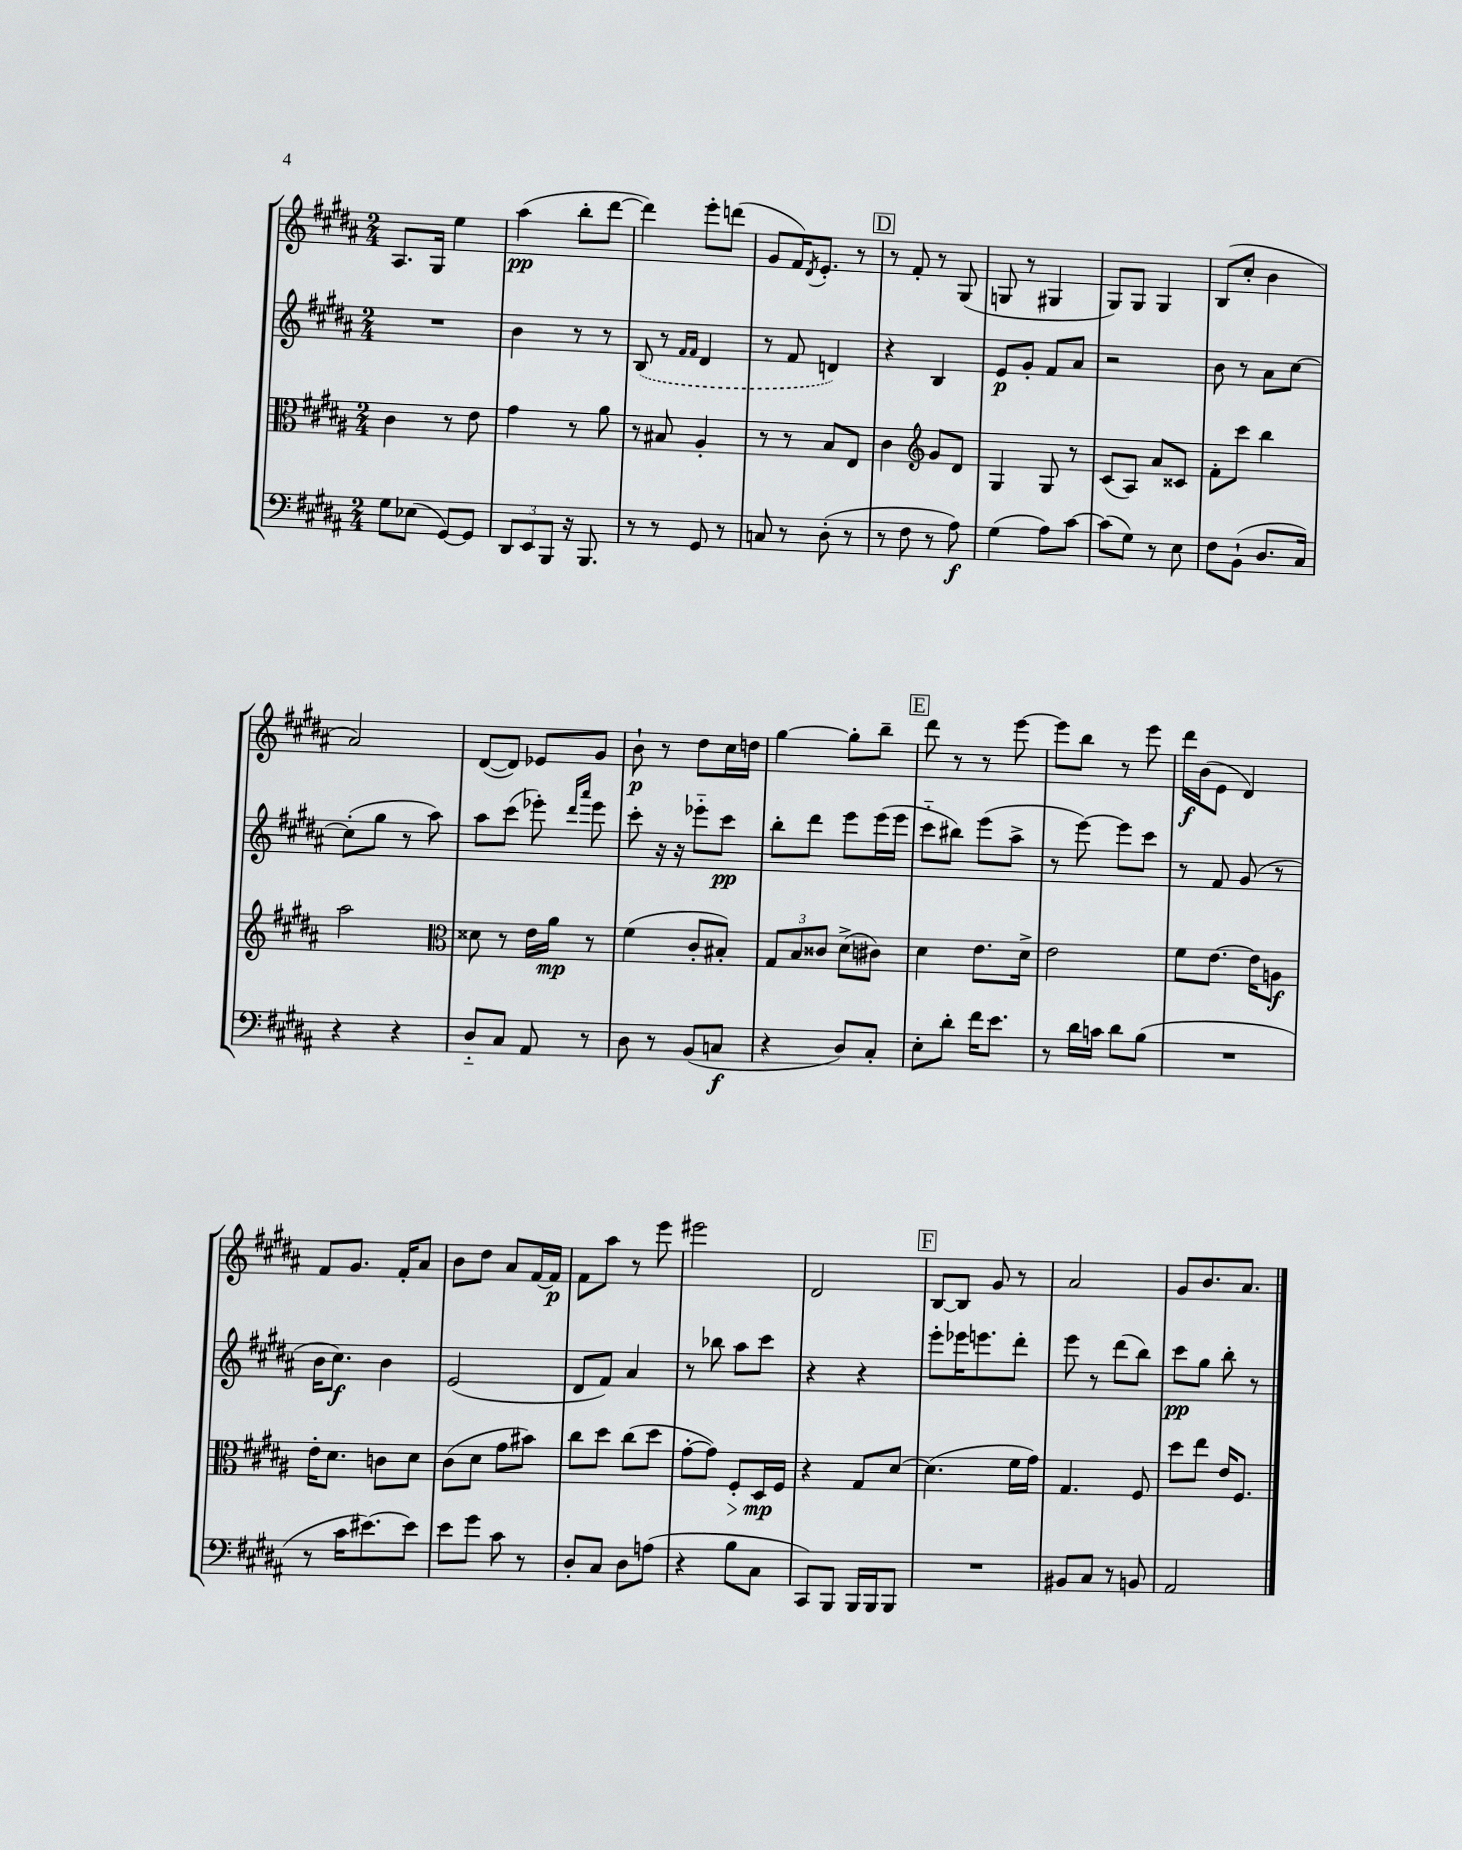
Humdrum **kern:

**kern	**dynam	**kern	**dynam	**kern	**dynam	**kern	**dynam
*part4	*part4	*part3	*part3	*part2	*part2	*part1	*part1
*staff4	*staff4	*staff3	*staff3	*staff2	*staff2	*staff1	*staff1
*clefF4	*	*clefC3	*	*clefG2	*	*clefG2	*
*k[f#c#g#d#a#]	*	*k[f#c#g#d#a#]	*	*k[f#c#g#d#a#]	*	*k[f#c#g#d#a#]	*
*M2/4	*	*M2/4	*	*M2/4	*	*M2/4	*
=25	=25	=25	=25	=25	=25	=25	=25
8G#\L	.	4c#\	.	2r	.	8.A#/L	.
(8E-X\J	.	.	.	.	.	.	.
.	.	.	.	.	.	16G#/Jk	.
[8GG#/L)	.	8r	.	.	.	4ee\	.
8GG#/J]	.	8e\	.	.	.	.	.
=26	=26	=26	=26	=26	=26	=26	=26
12DD#/L	.	4g#\	.	4b\	.	(4aa#\	pp
12EE/	.	.	.	.	.	.	.
12BBB/J	.	.	.	.	.	.	.
16r	.	8r	.	8r	.	8bb'\L	.
8.BBB/	.	.	.	.	.	.	.
.	.	8a#\	.	8r	.	[8ddd#\J	.
=27	=27	=27	=27	=27	=27	=27	=27
8r	.	8r	.	(8B/	.	4ddd#\])	.
8r	.	8B#X/	.	8r	.	.	.
.	.	.	.	16qqf#/LL	.	.	.
.	.	.	.	16qqf#/JJ	.	.	.
8GG#/	.	4A#'/	.	4d#/	.	8eee'\L	.
8r	.	.	.	.	.	(8dddn\J	.
=28	=28	=28	=28	=28	=28	=28	=28
8Cn/	.	8r	.	8r	.	8g#/L	.
8r	.	8r	.	8f#/	.	16f#/K)	.
.	.	.	.	.	.	8qd#/	.
.	.	.	.	.	.	8.e'/J	.
(8D#'\	.	8B/L	.	4dn/)	.	.	.
8r	.	8E/J	.	.	.	8r	.
!!LO:REH:place=s1:t=D
=29	=29	=29	=29	=29	=29	=29	=29
8r	.	4c#\	.	4r	.	8r	.
8F#\	.	.	.	.	.	8f#'/	.
*	*	*clefG2	*	*	*	*	*
8r	.	8g#/L	.	4B/	.	8r	.
8A#\)	f	8d#/J	.	.	.	(8G#/	.
=30	=30	=30	=30	=30	=30	=30	=30
(4G#\	.	4G#/	.	8e/L	p	8Gn/	.
.	.	.	.	8g#'/J	.	8r	.
8A#\L)	.	8G#/	.	8f#/L	.	4G#X/	.
[8c#\J	.	8r	.	8a#/J	.	.	.
=31	=31	=31	=31	=31	=31	=31	=31
(8c#\L]	.	(8c#/L	.	2r	.	8G#/L)	.
8G#\J)	.	8A#/J)	.	.	.	8G#/J	.
8r	.	8a#/L	.	.	.	4G#/	.
8E\	.	8c##X/J	.	.	.	.	.
=32	=32	=32	=32	=32	=32	=32	=32
8F#\L	.	8f#'\L	.	8b\	.	(8B/L	.
(8BB`\J	.	8ccc#\J	.	8r	.	8cc#'/J	.
8.D#/L	.	4bb\	.	8a#\L	.	4b\	.
.	.	.	.	[8cc#\J	.	.	.
16C#/Jk)	.	.	.	.	.	.	.
!!LO:LB:g=z
=33	=33	=33	=33	=33	=33	=33	=33
4r	.	2aa#\	.	(8cc#'\L]	.	2a#/)	.
.	.	.	.	8gg#\J	.	.	.
4r	.	.	.	8r	.	.	.
.	.	.	.	8aa#\)	.	.	.
=34	=34	=34	=34	=34	=34	=34	=34
*	*	*clefC3	*	*	*	*	*
8D#/L	.	8d##X\	.	8aa#\L	.	([8d#/L	.
8C#/J	.	8r	.	(8ccc#\J	.	8d#/J])	.
8AA#/	.	16e\LL	.	8eee-X'\)	.	8e-X/L	.
.	.	16a#\JJ	mp	.	.	.	.
.	.	.	.	16qqddd#/LL	.	.	.
.	.	.	.	16qqaaa#/JJ	.	.	.
8r	.	8r	.	8eee-\	.	8g#/J	.
=35	=35	=35	=35	=35	=35	=35	=35
8D#\	.	(4f#\	.	8ccc#'\	.	8b`\	p
8r	.	.	.	16r	.	8r	.
.	.	.	.	16r	.	.	.
(8BB/L	.	8c#'/L	.	8eee-X\L	.	8dd#\L	.
8Cn/J	f	8B#X'/J)	.	8ccc#\J	pp	16cc#\L	.
.	.	.	.	.	.	16ddn\JJ	.
=36	=36	=36	=36	=36	=36	=36	=36
4r	.	12G#/L	.	8bb'\L	.	[4gg#\	.
.	.	12B/	.	.	.	.	.
.	.	.	.	8ddd#\J	.	.	.
.	.	12c##X/J	.	.	.	.	.
8D#/L)	.	(8d#^\L	.	8eee\L	.	8gg#'\L]	.
8C#'/J	.	8c#X\J)	.	(16eee\L	.	8bb~\J	.
.	.	.	.	16eee\JJ	.	.	.
!!LO:REH:place=s1:t=E
=37	=37	=37	=37	=37	=37	=37	=37
8E'\L	.	4d#\	.	8ccc#\L	.	8ddd#\	.
8d#'\J	.	.	.	8bb#X\J)	.	8r	.
16f#\KL	.	8.e\L	.	(8eee\L	.	8r	.
8.e\J	.	.	.	.	.	.	.
.	.	.	.	8aa#^\J	.	[8eee\	.
.	.	16d#^\Jk	.	.	.	.	.
=38	=38	=38	=38	=38	=38	=38	=38
8r	.	2e\	.	8r	.	8eee\L]	.
16d#\LL	.	.	.	[8eee\)	.	8bb\J	.
16cn\JJ	.	.	.	.	.	.	.
8d#\L	.	.	.	8eee\L]	.	8r	.
(8B\J	.	.	.	8ccc#\J	.	8eee\	.
=39	=39	=39	=39	=39	=39	=39	=39
2r	.	8f#\L	.	8r	.	16ddd#\LL	f
.	.	.	.	.	.	(16b\J	.
.	.	[8.e\J	.	8f#/	.	8e\J	.
.	.	.	.	(8g#/	.	4d#/)	.
.	.	16e\KL]	.	.	.	.	.
.	.	8An\J	f	8r	.	.	.
!!LO:LB:g=z
=40	=40	=40	=40	=40	=40	=40	=40
8r	.	16e'\KL	.	16b\KL	.	8f#/L	.
.	.	8.d#\J	.	8.cc#\J)	f	.	.
16c#\KL	.	.	.	.	.	8.g#/J	.
[8.e#X\)	.	.	.	.	.	.	.
.	.	8cn\L	.	4b\	.	.	.
.	.	.	.	.	.	16f#'/KL	.
8e#\J]	.	8d#\J	.	.	.	8a#/J	.
=41	=41	=41	=41	=41	=41	=41	=41
8e\L	.	(8c#\L	.	(2e/	.	8b\L	.
8g#\J	.	8d#\J	.	.	.	8dd#\J	.
8c#\	.	8g#\L	.	.	.	8a#/L	.
8r	.	8b#X\J)	.	.	.	[16f#/L	.
.	.	.	.	.	.	16f#/JJ]	p
=42	=42	=42	=42	=42	=42	=42	=42
8D#'/L	.	8cc#\L	.	8d#/L	.	8f#\L	.
8C#/J	.	8dd#\J	.	8f#/J)	.	8aa#\J	.
8D#\L	.	(8cc#\L	.	4a#/	.	8r	.
(8An\J	.	8dd#\J	.	.	.	8eee\	.
=43	=43	=43	=43	=43	=43	=43	=43
4r	.	[8g#'\L	.	8r	.	2eee#X\	.
.	.	8g#\J])	.	8bb-X\	.	.	.
!	!	!	!LO:HP:b	!	!	!	!
8B\L	.	8F#'/L	>	8aa#\L	.	.	.
8C#\J	.	16D#/L	mp	8ccc#\J	.	.	.
.	.	16F#/JJ	]	.	.	.	.
=44	=44	=44	=44	=44	=44	=44	=44
8CC#/L)	.	4r	.	4r	.	2d#/	.
8BBB/J	.	.	.	.	.	.	.
16BBB/LL	.	8G#/L	.	4r	.	.	.
16BBB/J	.	.	.	.	.	.	.
8BBB/J	.	[8d#/J	.	.	.	.	.
!!LO:REH:place=s1:t=F
=45	=45	=45	=45	=45	=45	=45	=45
2r	.	(4.d#\]	.	8eee'\L	.	[8B/L	.
.	.	.	.	16eee-X\K	.	8B/J]	.
.	.	.	.	8.eeen\	.	.	.
.	.	.	.	.	.	8g#/	.
.	.	16f#\LL	.	8ddd#'\J	.	8r	.
.	.	16g#\JJ)	.	.	.	.	.
=46	=46	=46	=46	=46	=46	=46	=46
8BB#X/L	.	4.G#/	.	8eee\	.	2a#/	.
8C#/J	.	.	.	8r	.	.	.
8r	.	.	.	(8ddd#\L	.	.	.
8BBn/	.	8F#/	.	8bb\J)	.	.	.
=47	=47	=47	=47	=47	=47	=47	=47
2AA#/	.	8dd#\L	.	8ccc#\L	pp	8g#/L	.
.	.	8ee\J	.	8gg#\J	.	8.b/	.
.	.	16e/KL	.	8bb'\	.	.	.
.	.	8.F#/J	.	.	.	8.a#/J	.
.	.	.	.	8r	.	.	.
==	==	==	==	==	==	==	==
*-	*-	*-	*-	*-	*-	*-	*-
